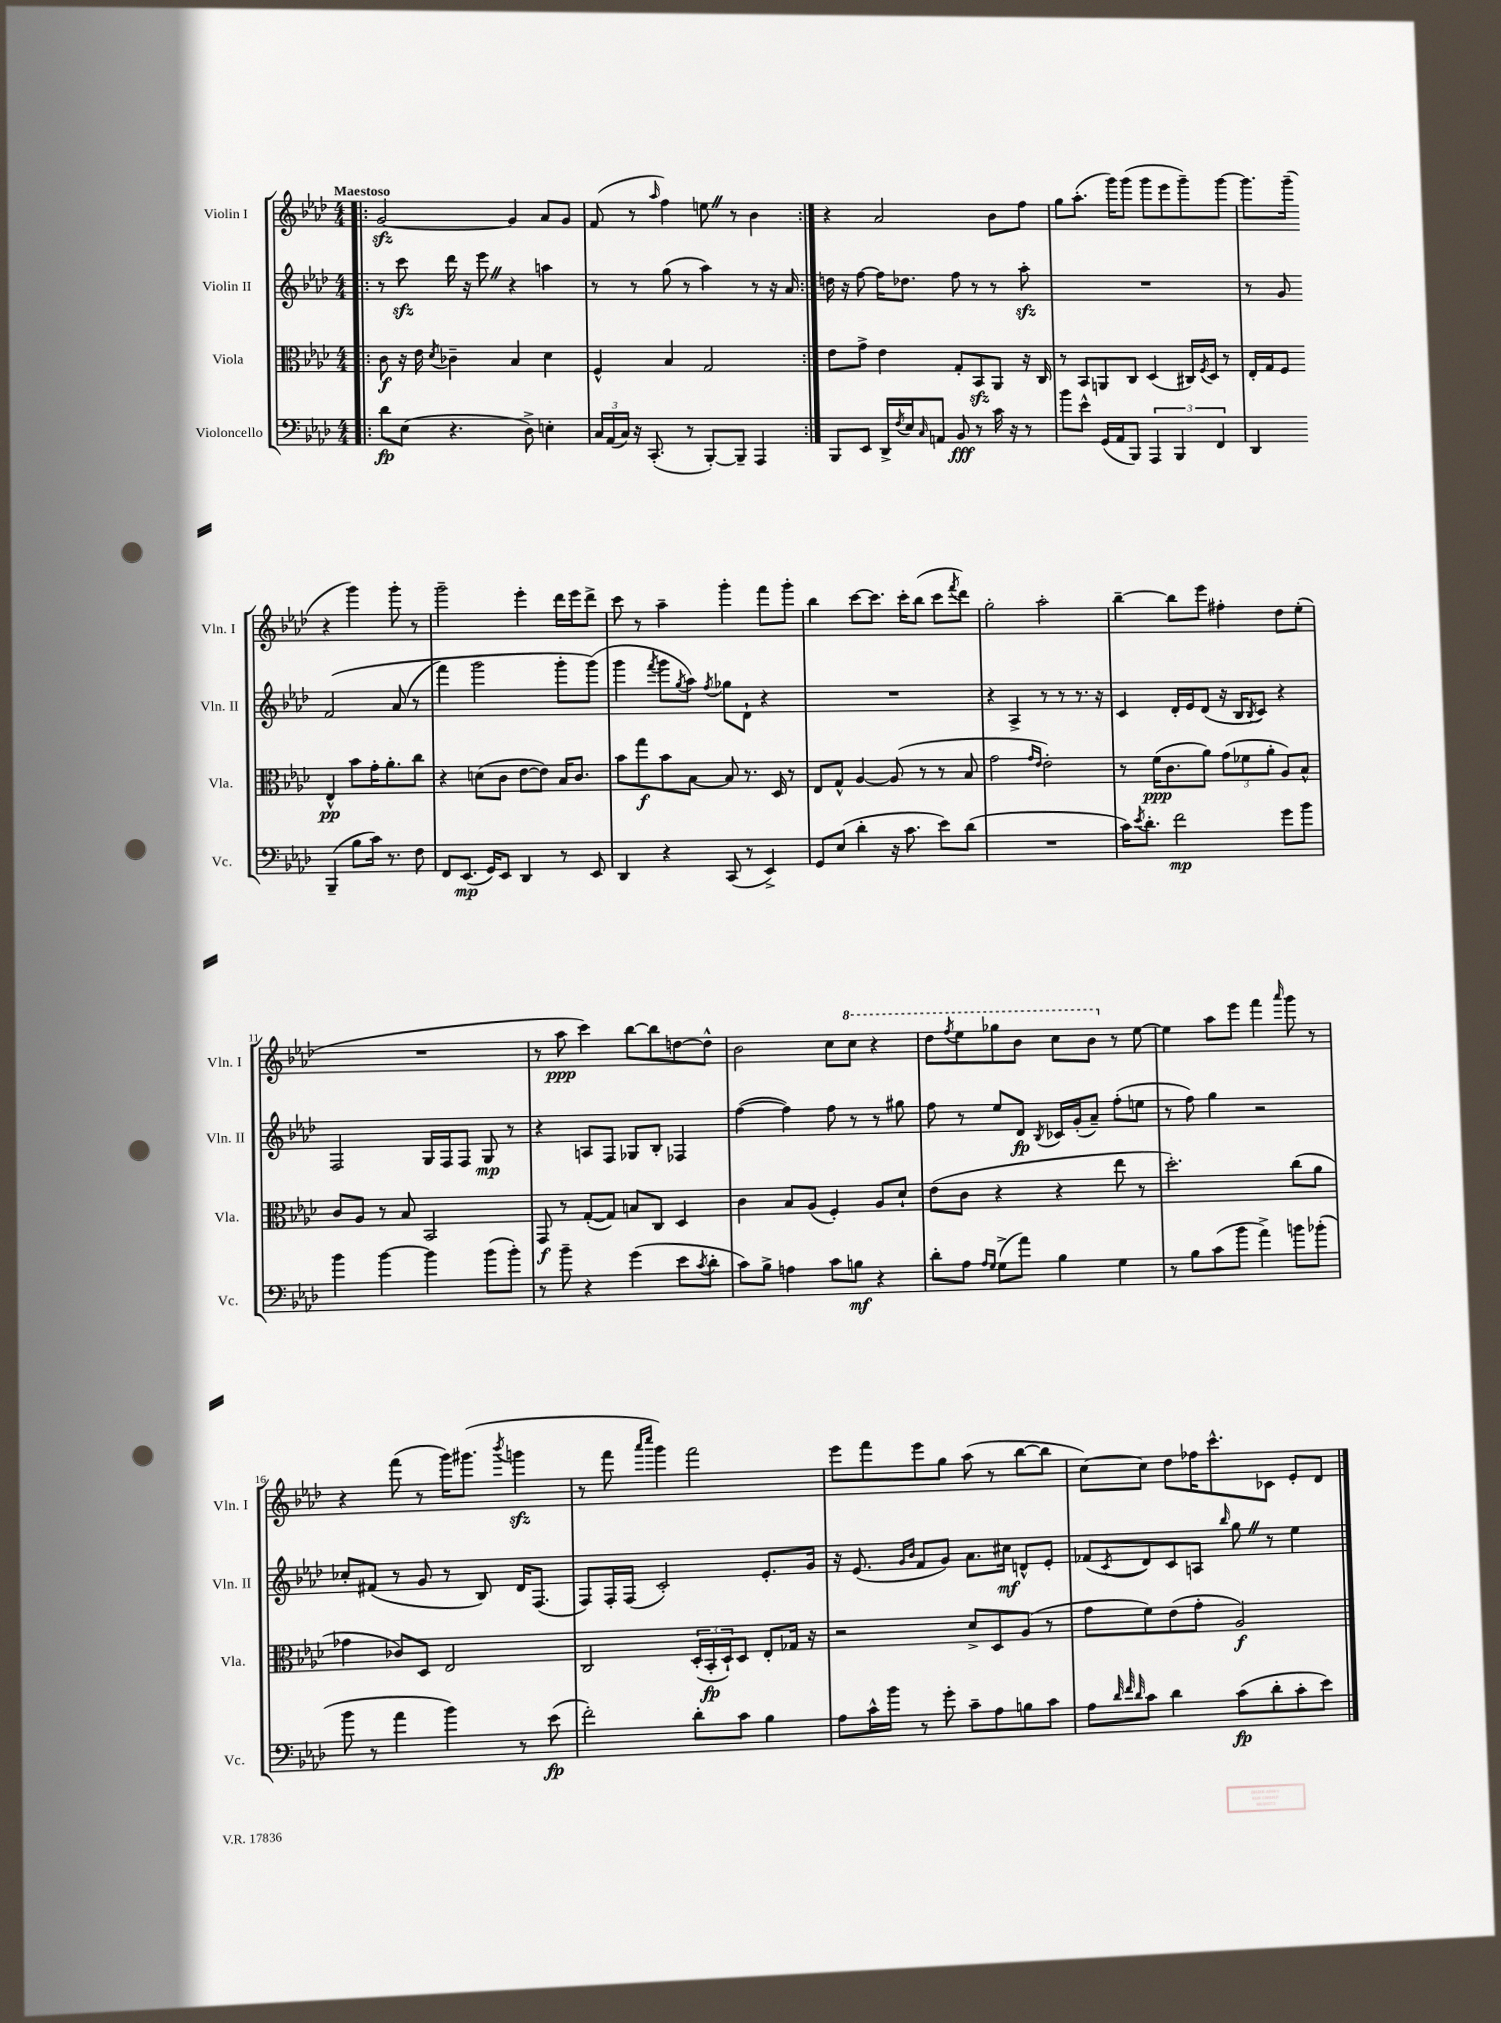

**kern	**kern	**kern	**kern
*staff4	*staff3	*staff2	*staff1
*clefF4	*clefC3	*clefG2	*clefG2
*k[b-e-a-d-]	*k[b-e-a-d-]	*k[b-e-a-d-]	*k[b-e-a-d-]
*M4/4	*M4/4	*M4/4	*M4/4
=!|:	=!|:	=!|:	=!|:
8d-	8c	8r	[2g
(8E-	16r	8ccc	.
.	16e-	.	.
.	8qd-	.	.
4.r	4c-~	16ddd-	.
.	.	16r	.
.	.	8eee-	.
.	4B-	4r	4g]
8D-^)	.	.	.
4E'	4d-	4aa	8a-
.	.	.	8g
=	=	=	=
24C	4F^^	8r	(8f
(24AA-	.	.	.
24C)	.	.	.
16r	.	8r	8r
(8.CC'	.	.	.
.	.	.	16qqaa-
.	4B-	(8gg	4ff)
8r	.	8r	.
[8BBB-')	2G	4aa-)	8ee
8BBB-~]	.	.	8r
4AAA-	.	8r	4b-
.	.	16r	.
.	.	16a-	.
=:|!	=:|!	=:|!	=:|!
8BBB-	8e-	16dd	4r
.	.	16r	.
8EE-	8g^	[8ff	.
16DD-^	4e-	16ff]	2a-
8qF	.	.	.
16E-	.	8.dd-	.
16qqC	.	.	.
8AA	.	.	.
8BB-	8G'	8ff	.
8r	8BB-	8r	.
16c	8AA-	8r	8b-
16r	.	.	.
8r	16r	8aa-'	8ff
.	16C	.	.
=	=	=	=
8b-	8r	1r	8gg
8e-^^	8BB-	.	(8.aa-'
(16GG	8AA	.	.
16AA-	.	.	16ggg)
8BBB-)	8C	.	(8ggg
6AAA-	(4D-	.	8ggg
.	.	.	8eee-
6BBB-	.	.	.
.	16C#)	.	8ggg~)
.	8qF	.	.
.	16D-	.	.
6FF	.	.	.
.	8r	.	[8ggg
=	=	=	=
4DD-	16E-'	8r	8.ggg]
.	16G	.	.
.	8F	8g	.
.	.	.	(16ggg~
(4BBB-~	4E-^^	&(2f	4r
8B-	8b-	.	4ggg)
16c)	16g'	.	.
8.r	8.a-'	.	.
.	.	(8a-	8ggg'
8F	8cc	8r	8r
=	=	=	=
8FF	4r	4fff)	2ggg~
(8.EE-	.	.	.
.	(8d	2ggg	.
16GG)	.	.	.
8EE-	8c	.	.
4DD-	[8e-	.	4eee-'
.	8e-])	.	.
8r	16B-	8ggg'	16ddd-
.	8.c	.	16eee-
8EE-	.	(8ggg&)	8ddd-^
=	=	=	=
4DD-	8b-	4ggg	8ccc
.	8gg	.	8r
.	.	8qfff	.
4r	8b-	8ggg	4aa-~
.	.	8qgg	.
.	[8B-	8aa-)	.
.	.	8qff	.
(8CC	8B-]	8gg-	4ggg'
8r	8.r	8d-`	.
4EE-^)	.	4r	8fff
.	16D-	.	.
.	8r	.	8ggg'
=	=	=	=
8GG	8E-	1r	4bb-
(8E-	8G^^	.	.
4d-'	[4A-	.	[8ccc
.	.	.	8.ccc]
16r	(8A-]	.	.
8.c	.	.	16ccc'
.	8r	.	(8bb-
8e-)	8r	.	8ccc
.	.	.	8qfff
(8d-	8B-	.	8ddd-)
=	=	=	=
1r	2g	4r	2gg'
.	.	4A-^	.
.	16qqg	.	.
.	16qqe-	.	.
.	2e-')	8r	2aa-'
.	.	8r	.
.	.	8.r	.
.	.	16r	.
=	=	=	=
16c)	8r	4c	[4bb-~
8qe-	.	.	.
8.d-'	.	.	.
.	(16f	.	.
.	8.c	.	.
2f	.	16d-'	8bb-]
.	.	16e-	.
.	8a-)	(8d-	8eee-
.	(12g	16r	4ff#'
.	.	16B-	.
.	12f-	.	.
.	.	8qB-	.
.	.	8c)	.
.	12a-'	.	.
8g	8A-)	4r	8dd-
8b-	8B-^^	.	(8ee-'
=	=	=	=
4b-	8c	2F	1r
.	8A-	.	.
[4b-	8r	.	.
.	8B-	.	.
4b-]	2BB-	16G	.
.	.	16F	.
.	.	8F	.
(8b-	.	8G	.
8b-')	.	8r	.
=	=	=	=
8r	8GG	4r	8r
8b-~	8r	.	8aa-
4r	([8G'	8A	4ccc)
.	8G])	8F	.
(4g	8B	8G-	[8bb-
.	8C	8B-'	8bb-]
8e-	4D-	4F-	[8dd
8qc	.	.	.
8d-'	.	.	8dd^^]
=	=	=	=
8c)	4c	([4ff	2b-
8B-^	.	.	.
4A	8B-	4ff])	.
.	(8A-	.	.
8c	4F')	8ff	8cc
8B	.	8r	8ccc
4r	8A-	8r	4r
.	8d-`	8gg#	.
=	=	=	=
8d-'	(8e-	8ff	8ddd-
.	.	.	8qfff
8A-	8c	8r	8eee-
16qqA-	.	.	.
16qqG	.	.	.
(8G^	4r	8ee-	8ggg-
8a-)	.	8d-	8bb-
.	.	8qB-	.
4B-	4r	16c-	8ccc
.	.	(16g'	.
.	.	8a-~)	8bb-
4G	8ee-	(8ff'	8r
.	8r	8ee	[8ee-
=	=	=	=
8r	2.dd-')	8r	4ee-]
8B-	.	8ff)	.
(8c	.	4gg	8aa-
8b-	.	.	8eee-
4a-^)	.	2r	4fff
.	.	.	16qqaaa-
8b	(8cc	.	8ggg
(8b-'	8a-	.	8r
=	=	=	=
8b-	4g-	8cc-'	4r
8r	.	(8f#	.
4a-	8c-)	8r	(8fff
.	8D-	8g	8r
4b-)	2E-	8r	16ggg)
.	.	.	(8.ggg#
.	.	8B-)	.
.	.	.	8qbbb-
8r	.	16d-	4ggg
.	.	(8.F	.
(8e-	.	.	.
=	=	=	=
2f')	2C	8F)	8r
.	.	16F'	8fff
.	.	(16F	.
.	.	.	16qqaaa-
.	.	.	16qqcccc
.	.	2c')	4ggg)
8d-'	(24D-'	.	2fff
.	24BB-'	.	.
.	24D-`)	.	.
8c	8D-	.	.
4B-	8E-'	8.e-'	.
.	16G-	.	.
.	16r	16g	.
=	=	=	=
8A-	2r	16r	8eee-
.	.	(8.e-	.
16c^^	.	.	8fff
16b-	.	.	.
.	.	16qqg	.
.	.	16qqb-	.
8r	.	8f	8eee-
8g'	.	8g)	8gg
8c~	8d-^	8.a-	(8aa-
8A-	8D-	.	8r
.	.	16cc#	.
8B	(8A-	8d^^	[8bb-
8c	8r	8e-'	8bb-]
=	=	=	=
8A-	8g	(8f-	[8cc)
32qqd-	.	.	.
32qqf	.	.	.
32qqd-	.	8qc	.
8c	8f)	8d-)	8cc]
4d-	(8e-	8c	8dd-
.	8g'	8A	16ff-
.	.	.	8.ccc^^
.	.	16qqbb-	.
(8c	2A-)	8gg	.
8d-'	.	8r	8c-
8c'	.	4ee-	8e-'
8e-)	.	.	8d-
==	==	==	==
*-	*-	*-	*-
